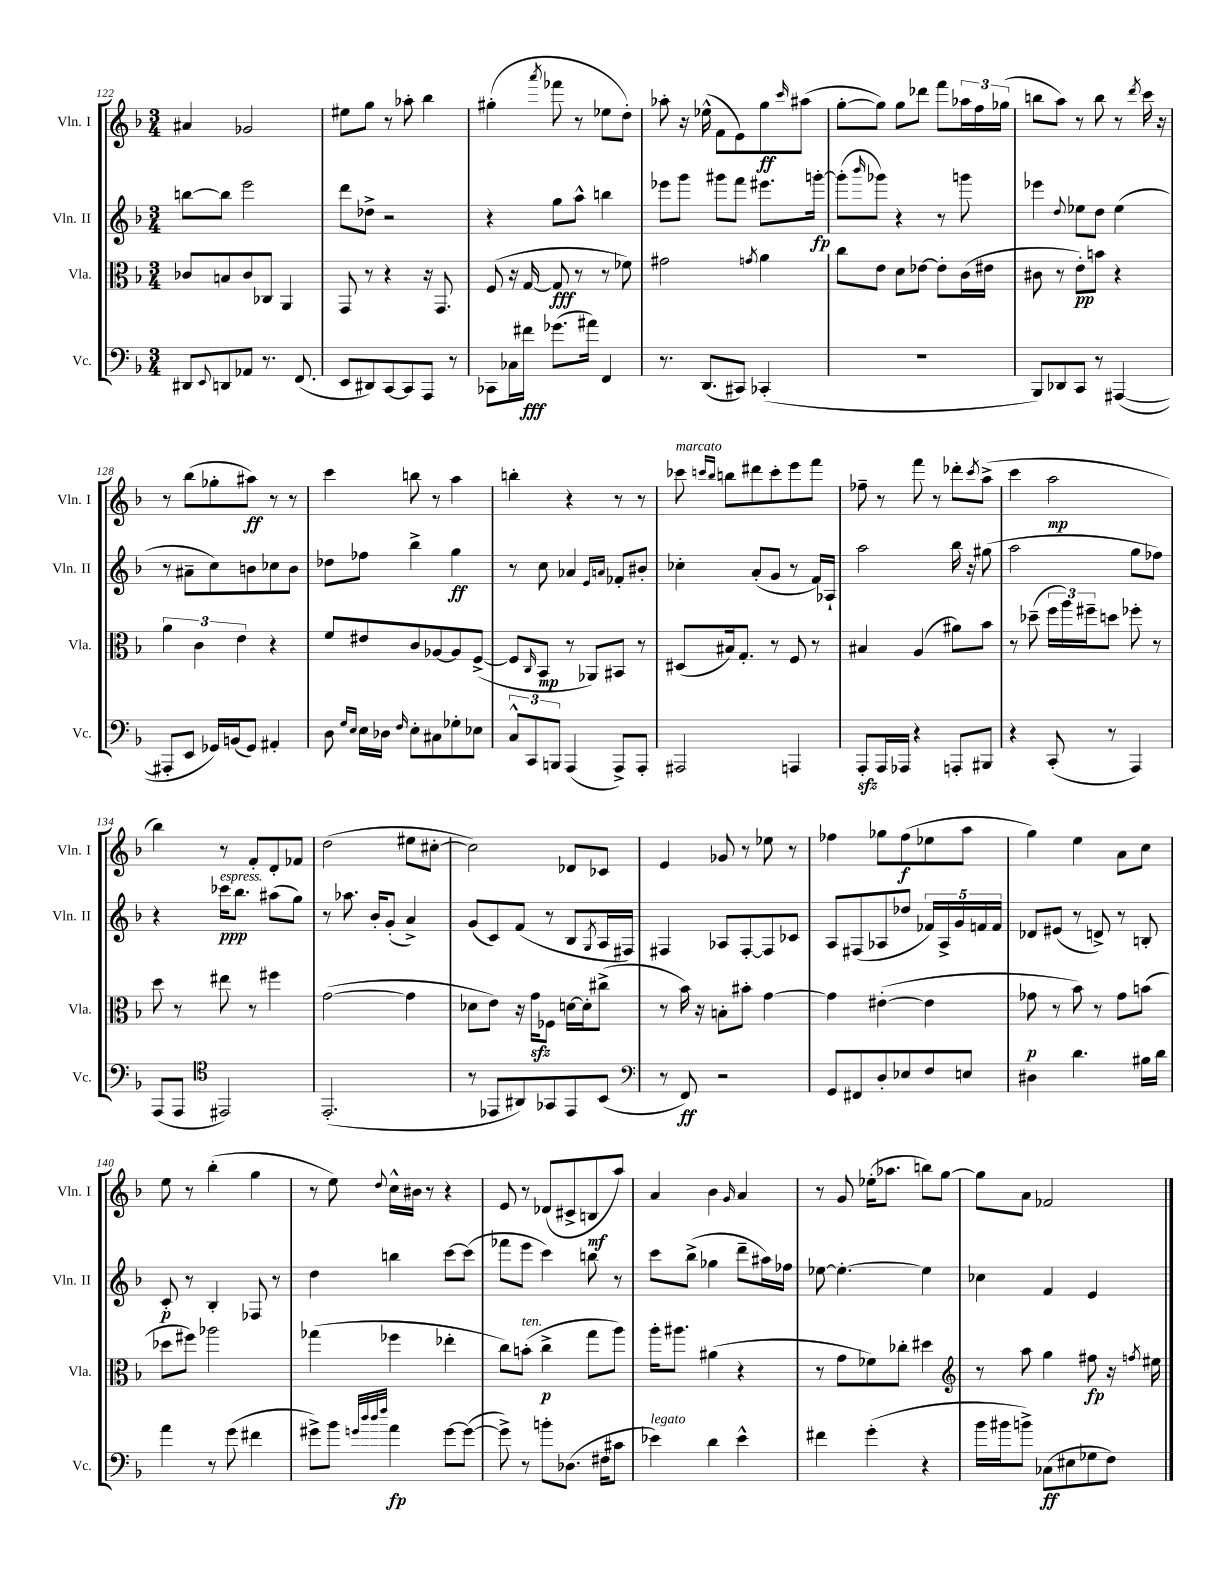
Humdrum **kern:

**kern	**kern	**kern	**kern
*staff4	*staff3	*staff2	*staff1
*clefF4	*clefC3	*clefG2	*clefG2
*k[b-]	*k[b-]	*k[b-]	*k[b-]
*M3/4	*M3/4	*M3/4	*M3/4
8DD#/L	8c-/L	[8bb\L	4a#/
8qqEE/	.	.	.
8DD/	8B/	8bb\]J	.
8AA-/J	8c-/	2eee\	2g-/
8.r	8C-/J	.	.
.	4AA/	.	.
(8.FF/	.	.	.
=	=	=	=
8EE/L	8GG/	8ddd\L	8ee#\L
8DD#/)	8r	8dd-^\J	8gg\J
[8CC/	4r	2r	8r
8CC/]	.	.	8aa-'\
8AAA/J	16r	.	4bb-\
.	8.GG/	.	.
8r	.	.	.
=	=	=	=
8CC-\L	(8F/	4r	(4gg#'\
16C-\L	16r	.	.
16f#\JJ	[16G/	.	.
.	.	.	8qaaa/
(8.g-\L	8G/]	8gg\L	8fff-\
.	8r	8aa^^\J	8r
16a#\Jk)	.	.	.
4FF/	8r	4bb\	8ee-\L
.	8f-\)	.	8dd'\J)
=	=	=	=
8.r	2g#\	8eee-\L	8aa-'\
.	.	8ggg\J	16r
(8.DD/L	.	.	(16ee-^^\
.	.	8ggg#\L	8f\L
8CC#/J)	.	8fff\J	8e\)
.	8qg/	.	.
(4CC-'/	4a\	8.eee#\L	8gg\
.	.	.	16qqccc/
.	.	.	(8aa#\J
.	.	[16ggg'\Jk	.
=	=	=	=
2.r	8cc\L	(8ggg'\]L	[8gg'\L
.	.	16qqbbb-/	.
.	8e\J	8ggg-\J)	8gg\]J)
.	8d\L	4r	8gg\L
.	[8e-\J	.	8ddd-\J
.	8e-'\]L	8r	8fff\L
.	(16c\L	8ggg\	24aa-\L
.	.	.	24ff\
.	16e#\JJ	.	.
.	.	.	(24gg-\JJ
=	=	=	=
8BBB-/L)	8c#\	4eee-\	8bb\L
8DD-/	8r	.	8aa\J)
.	.	8qqdd/	.
8CC/J	8e'\L)	8ee-\L	8r
8r	8b\J	8dd\J	8bb\
([4AAA#/	4r	(4ee-\	8r
.	.	.	8qddd/
.	.	.	16ccc\
.	.	.	16r
=	=	=	=
8AAA#'/]L	6a\	8r	8r
8EE/J	.	8a#~\L	(8bb-\L
.	6c\	.	.
16GG-/LL)	.	8cc\)	8gg-'\
(16BB/J	.	.	.
.	6e\	.	.
8GG-/J)	.	8b\	8aa#\J)
4AA#'/	4r	8cc-\	8r
.	.	8b\J	8r
=	=	=	=
8D\	8f/L	8dd-\L	4ccc\
16qqG/LL	.	.	.
16qqE/JJ	.	.	.
16E\LL	8e#/	8ff-\J	.
16D-\JJ	.	.	.
16qqF/	.	.	.
8E'\L	8c/	4bb-^\	8bb\
8C#\	[8A-/	.	8r
8G-'\	8A-/]	4gg\	4aa\
8E-\J	([8F^/J	.	.
=	=	=	=
12C^^/L	8F/]L	8r	4bb'\
12CC/	.	.	.
.	16qqC/	.	.
.	8BB-/J	8cc\	.
12BBB/J	.	.	.
(4AAA/	8r	4a-/	4r
.	8AA-/L)	.	.
.	.	16qqe/LL	.
.	.	16qqa/JJ	.
8AAA^/L)	8BB#/J	8f-'/L	8r
8AAA'/J	8r	8b#'/J	8r
=	=	=	=
2AAA#/	(8D#/L	4cc-'\	8ccc-\
.	.	.	16qqccc/LL
.	.	.	16qqbb-/JJ
.	16B#/k)	.	8bb\L
.	8.G'/J	.	.
.	.	(8a'/L	8ddd#\
.	8r	8g/J	8ccc'\
4AAA/	8F/	8r	8eee\
.	8r	16f/LL)	8fff\J
.	.	16A-`/JJ	.
=	=	=	=
8AAA'/L	4B#/	2aa\	8ff-~\
16AAA/L	.	.	8r
16AAA-/JJ	.	.	.
4r	(4A/	.	8fff\
.	.	.	8r
8AAA'/L	8a#\L)	16bb-\	8ddd-'\L
.	.	16r	.
.	.	.	8qccc/
8BBB#/J	8b-\J	(8gg#\	(8aa^\J
=	=	=	=
4r	8r	2aa\	4ccc\
.	(8dd-~\	.	.
(8CC'/	24ff\LL	.	2aa\
.	24aa\)	.	.
.	24ff#~\J	.	.
8r	8dd\J	.	.
4AAA/)	8ff-'\	8gg\L	.
.	8r	8ff-\J)	.
=	=	=	=
(8AAA/L	8dd\	4r	4bb-\)
8AAA/J	8r	.	.
*clefC4	*	*	*
2EE#/)	8ee#\	16ccc-\LK	8r
.	.	8.bb-\J	.
.	8r	.	8f'/L
.	4ff#\	(8aa#\L	8d'/
.	.	8gg\J)	8f-/J
=	=	=	=
(2.EE'/	([2g\	8r	(2dd\
.	.	8.aa-\	.
.	.	16b-'/LK	.
.	.	(8g'/J	.
.	4g\]	4a^/)	8ee#\L
.	.	.	[8cc#'\J
=	=	=	=
8r	8d-\L	(8g/L	2cc#\])
8EE-/L	8e\J)	8c/)	.
8AA#/)	16r	(8f/J	.
.	16g\LK	.	.
8GG-/	8F-\J	8r	.
8EE-/	[16d\LL	8B-/L	8d-/L
.	16d'\]J	.	.
.	.	8qG/	.
(8BB-/J	(8cc#^\J	16A/L	8c-/J
.	.	16F#/JJ)	.
=	=	=	=
*clefF4	*	*	*
8r	8r	4F#/	4e/
8FF/)	16b-\)	.	.
.	16r	.	.
2r	8B'\L	8A-/L	8g-/
.	8b#'\J	[8F#'/	8r
.	[4g\	8F#/]	8ee-\
.	.	8c-/J	8r
=	=	=	=
8GG/L	4g\]	8A/L	4ff-\
8FF#/	.	(8F#/	.
8D'/	([4e#'\	8A-/	8gg-\L
8E-/	.	8dd-/J	(8ff-\
8F/	4e#\]	20f-/LL)	8ee-\
.	.	20A-^/	.
.	.	20g/	.
8E/J	.	.	8aa\J
.	.	20f/	.
.	.	20f/JJ	.
=	=	=	=
4D#\	8g-\	8d-/L	4gg\)
.	8r	(8e#/J	.
4.d\	8b-\)	8r	4ee\
.	8r	8d^/)	.
.	8g-\L	8r	8a\L
16B#\LL	(8b\J	8B'/	8cc\J
16d\JJ	.	.	.
=	=	=	=
4a\	8dd-\L	8c'/	8ee\
.	8ff#\J)	8r	8r
8r	2aa-\	4B-'/	(4bb-'\
(8g\	.	.	.
4f#\	.	8F-/	4gg\
.	.	8r	.
=	=	=	=
8g#^\L)	(4gg-\	4dd\	8r
8b-\J	.	.	8ee\)
32qqg/LLL	.	.	.
32qqdd/	.	.	.
32qqdd/	.	.	.
32qqff/JJJ	.	.	8qqdd/
4a\	4ff-\	4bb\	16cc^^\LL
.	.	.	16b#\JJ
.	.	.	8r
[8g\L	4ee-'\	[8ccc\L	4r
(8g\_J	.	(8ccc\]J	.
=	=	=	=
8g^\])	8cc\L)	8fff-\L	8e/
8r	(8b'\J	8eee\J	8r
8b'\L	4cc^\	4ccc\)	(8d-/L
(8.D-\J	.	.	8c#^/
.	8gg\L	8bb\	8B/
16F#\LK	.	.	.
8c#\J	8aa\J)	8r	8aa/J)
=	=	=	=
4e-\)	16aa'\LK	8ccc\L	4a/
.	8.aa#\J	.	.
.	.	(8bb-^\J	.
4d\	(4a#\	4gg-\	4b-\
.	.	.	16qqg/
4e-^^\	4r	8ddd~\L	4a/
.	.	16aa#\L)	.
.	.	16ff-\JJ	.
=	=	=	=
4f#\	8r	[8ee-\	8r
.	8g\L	4.ee-'\_	8g/
(4g'\	8f-\)	.	(16ee-'\LK
.	.	.	8.aa-\J
.	8cc-'\J	.	.
4r	4dd#\	4ee-\]	8bb\L)
.	.	.	[8gg\J
=	=	=	=
*	*clefG2	*	*
16b-\LL	8r	4cc-\	8gg\]L
16b#\J	.	.	.
8b^\J)	8aa\	.	8a\J
(8C-\L	4gg\	4f/	2f-/
8E#\	.	.	.
8G-\	8ff#\	4e/	.
8F\J)	16r	.	.
.	8qff/	.	.
.	16ee#\	.	.
==	==	==	==
*-	*-	*-	*-
